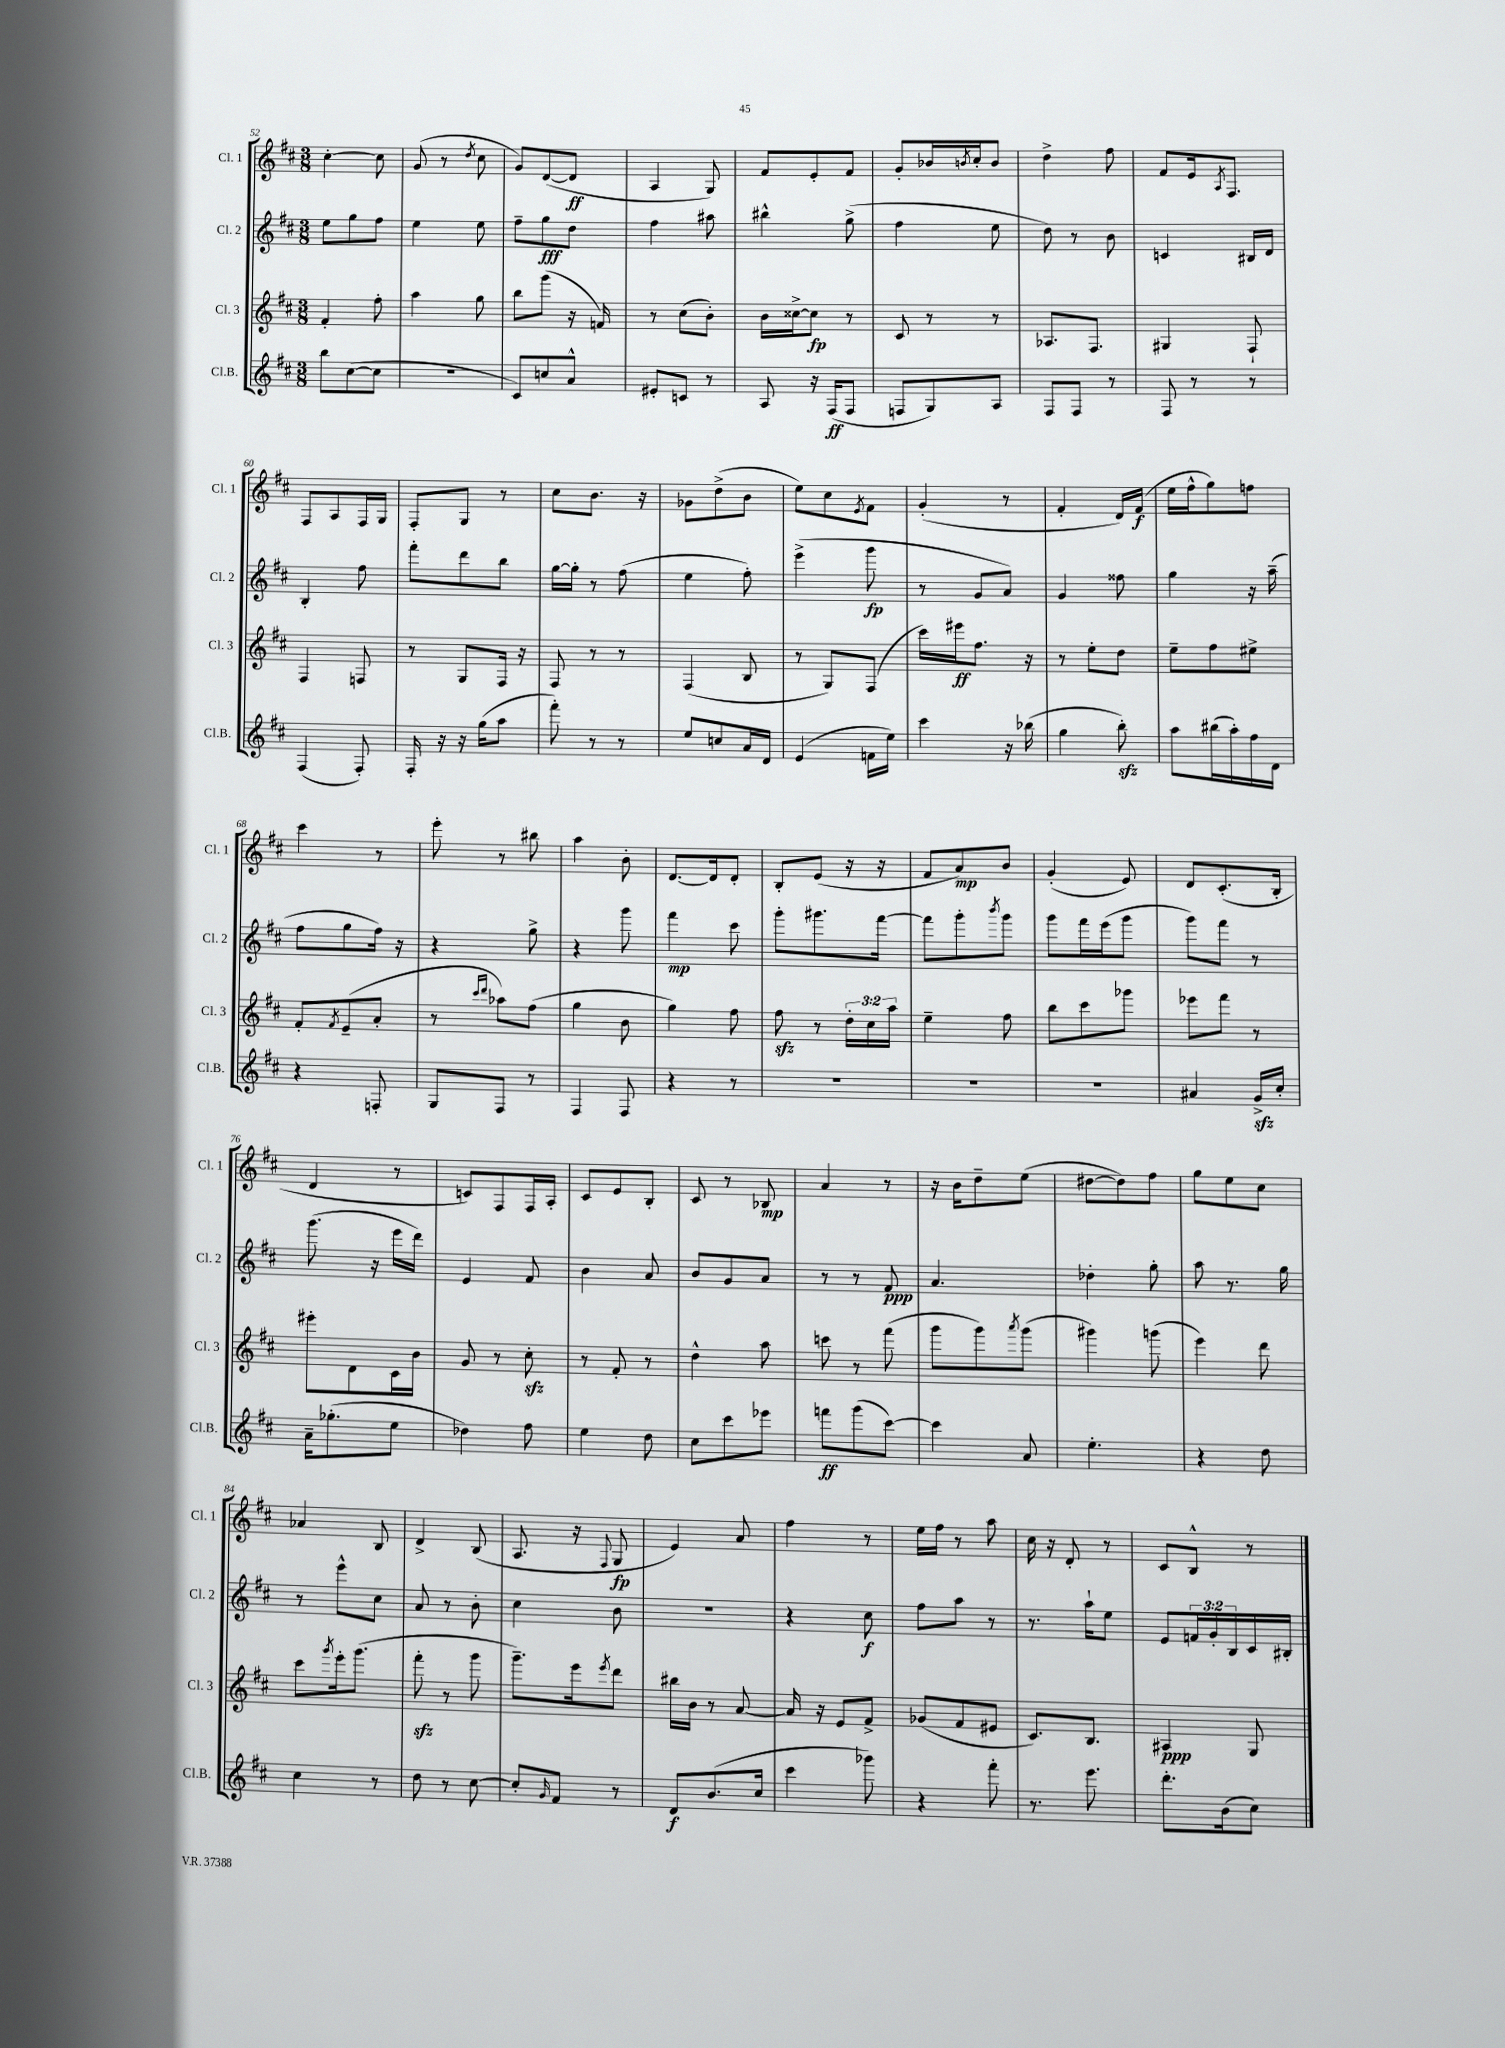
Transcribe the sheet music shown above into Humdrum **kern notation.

**kern	**kern	**kern	**kern
*staff4	*staff3	*staff2	*staff1
*clefG2	*clefG2	*clefG2	*clefG2
*k[f#c#]	*k[f#c#]	*k[f#c#]	*k[f#c#]
*M3/8	*M3/8	*M3/8	*M3/8
8bb	4f#'	8ee	[4cc#'
([8cc#	.	8gg	.
8cc#]	8ff#'	8ff#	8cc#]
=	=	=	=
4.r	4aa	4ee	(8g
.	.	.	8r
.	.	.	8qdd
.	8gg	8ee	8cc#
=	=	=	=
8c#)	8bb	8ff#~	8g)
8cc	(8ggg	8gg	([8d
8a^^	16r	8dd	8d]
.	16f)	.	.
=	=	=	=
8e#'	8r	4ff#	4A
8c	(8cc#	.	.
8r	8b')	8aa#	8G)
=	=	=	=
8A	16b	4bb#^^	8f#
.	[16cc##^	.	.
16r	8cc##]	.	8e'
(16F#	.	.	.
8F#	8r	(8gg^	8f#
=	=	=	=
8F	8c#	4ff#	8g'
8G)	8r	.	16b-
.	.	.	8qb
.	.	.	16cc#'
8A	8r	8ee	8b
=	=	=	=
8F#	8.A-	8dd)	4dd^
8F#	.	8r	.
.	8.F#	.	.
8r	.	8b	8ff#
=	=	=	=
8F#	4G#	4c	8f#
8r	.	.	16e
.	.	.	8qA
.	.	.	8.F#
8r	8F#`	16B#	.
.	.	16d	.
=	=	=	=
(4F#	4F#	4B'	8F#
.	.	.	8A
8F#')	8F	8ff#	16F#
.	.	.	16G
=	=	=	=
16F#'	8r	8fff#'	8F#'
16r	.	.	.
16r	8G	8ddd	8G
(16gg	.	.	.
8aa	16F#	8bb	8r
.	16r	.	.
=	=	=	=
8fff#')	8F#	[16gg	8cc#
.	.	16gg']	.
8r	8r	8r	8.b
8r	8r	(8ff#	.
.	.	.	16r
=	=	=	=
8ee	(4F#	4ee	8g-
8cc	.	.	(8dd^
16a	8B	8ff#')	8b
16d	.	.	.
=	=	=	=
(4e	8r	(4eee^	8ee)
.	8G)	.	8cc#
.	.	.	8qe
16f	(8F#	8ggg	8f#
16ee)	.	.	.
=	=	=	=
4ccc#	16ccc#)	8r	(4g'
.	16eee#	.	.
.	8.ff#	8g	.
16r	.	8a)	8r
(16bb-	16r	.	.
=	=	=	=
4gg	8r	4g	4f#'
.	8ee'	.	.
8bb')	8dd	8ff##	16d)
.	.	.	(16f#
=	=	=	=
8aa	8ee~	4gg	16ee
.	.	.	16ff#^^
(16bb#	8ff#	.	8gg)
16aa')	.	.	.
16ff#	8ee#^	16r	8ff
16d	.	(16aa~	.
=	=	=	=
4r	8f#'	8ff#	4ccc#
.	8qf#	.	.
.	(8e~	8gg	.
8F'	8a'	16ff#)	8r
.	.	16r	.
=	=	=	=
8G	8r	4r	8eee'
.	16qqccc#	.	.
.	16qqddd	.	.
8F#	8aa-)	.	8r
8r	(8ff#	8gg^	8bb#
=	=	=	=
4F#	4gg	4r	4aa
8F#	8b	8ggg	8b'
=	=	=	=
4r	4gg)	4fff#	[8.d
.	.	.	16d]
8r	8ff#	8ccc#	8d'
=	=	=	=
4.r	8ff#	8ggg'	8B'
.	8r	8.ggg#	(8e
.	24dd'	.	16r
.	24cc#	.	.
.	.	[16fff#	16r
.	24aa	.	.
=	=	=	=
4.r	4ee~	8fff#]	8f#
.	.	8ggg'	8a)
.	.	8qbbb	.
.	8ff#	8ggg	8b
=	=	=	=
4.r	8bb	8ggg	(4g'
.	8ccc#	16fff#	.
.	.	(16eee	.
.	8ggg-	8ggg	8e)
=	=	=	=
4a#	8eee-	8ggg)	8d
.	8fff#	8fff#	(8.c#'
16g^	8r	8r	.
16cc#'	.	.	16B'
=	=	=	=
16a~	8eee#'	(8.ggg	4d
(8.gg-'	.	.	.
.	8d	.	.
.	.	16r	.
8ee	16c#	16eee	8r
.	16b	16ddd)	.
=	=	=	=
4dd-)	8g	4e	8c)
.	8r	.	8F#
8ff#	8cc#'	8f#	16F#
.	.	.	16A'
=	=	=	=
4ee	8r	4b	8c#
.	8f#'	.	8e
8dd	8r	8a	8B'
=	=	=	=
8cc#	4dd^^	8b	8c#
8ccc#	.	8g	8r
8eee-	8aa	8a	8B-
=	=	=	=
8fff	8ccc	8r	4a
(8ggg	8r	8r	.
[8ccc#)	(8fff#	8f#	8r
=	=	=	=
4ccc#]	8ggg	4.a	16r
.	.	.	16b
.	8ggg)	.	8dd~
.	8qaaa	.	.
8a	(8ggg	.	(8ee
=	=	=	=
4.ee'	4ggg#)	4dd-'	[8dd#
.	.	.	8dd#])
.	(8ggg	8gg'	8ff#
=	=	=	=
4r	4eee)	8aa	8gg
.	.	8.r	8ee
8dd	8ddd	.	8cc#
.	.	16gg	.
=	=	=	=
4cc#	8ccc#	8r	4a-
.	8qggg	.	.
.	16eee'	8eee^^	.
.	(8.ggg	.	.
8r	.	8cc#	8B
=	=	=	=
8dd	8fff#'	8a	4d^
8r	8r	8r	.
[8cc#	8ggg	8b'	(8B
=	=	=	=
8cc#']	8.ggg~)	4cc#	8.A
16qqg	.	.	.
8f#	.	.	.
.	16eee	.	16r
.	8qeee	.	8qqF#
8r	8ddd	8b	8G
=	=	=	=
8d	16bb#	4.r	4e)
.	16b	.	.
(8.b	8r	.	.
.	[8a	.	8a
16cc#	.	.	.
=	=	=	=
4ccc#	16a]	4r	4ff#
.	16r	.	.
.	8e	.	.
8ggg-)	8f#^	8cc#	8r
=	=	=	=
4r	(8g-	8ff#	16ee
.	.	.	16ff#
.	8f#	8aa	8r
8fff#'	8e#	8r	8aa
=	=	=	=
8.r	8.c#)	8.r	16cc#
.	.	.	16r
.	.	.	8d'
8.eee	8.B	16aa`	.
.	.	8ee	8r
=	=	=	=
8.ddd'	4A#	8e	8c#
.	.	24f	8B^^
.	.	24g'	.
(16b	.	.	.
.	.	24B	.
8cc#)	8G	16c#	8r
.	.	16B#'	.
==	==	==	==
*-	*-	*-	*-
